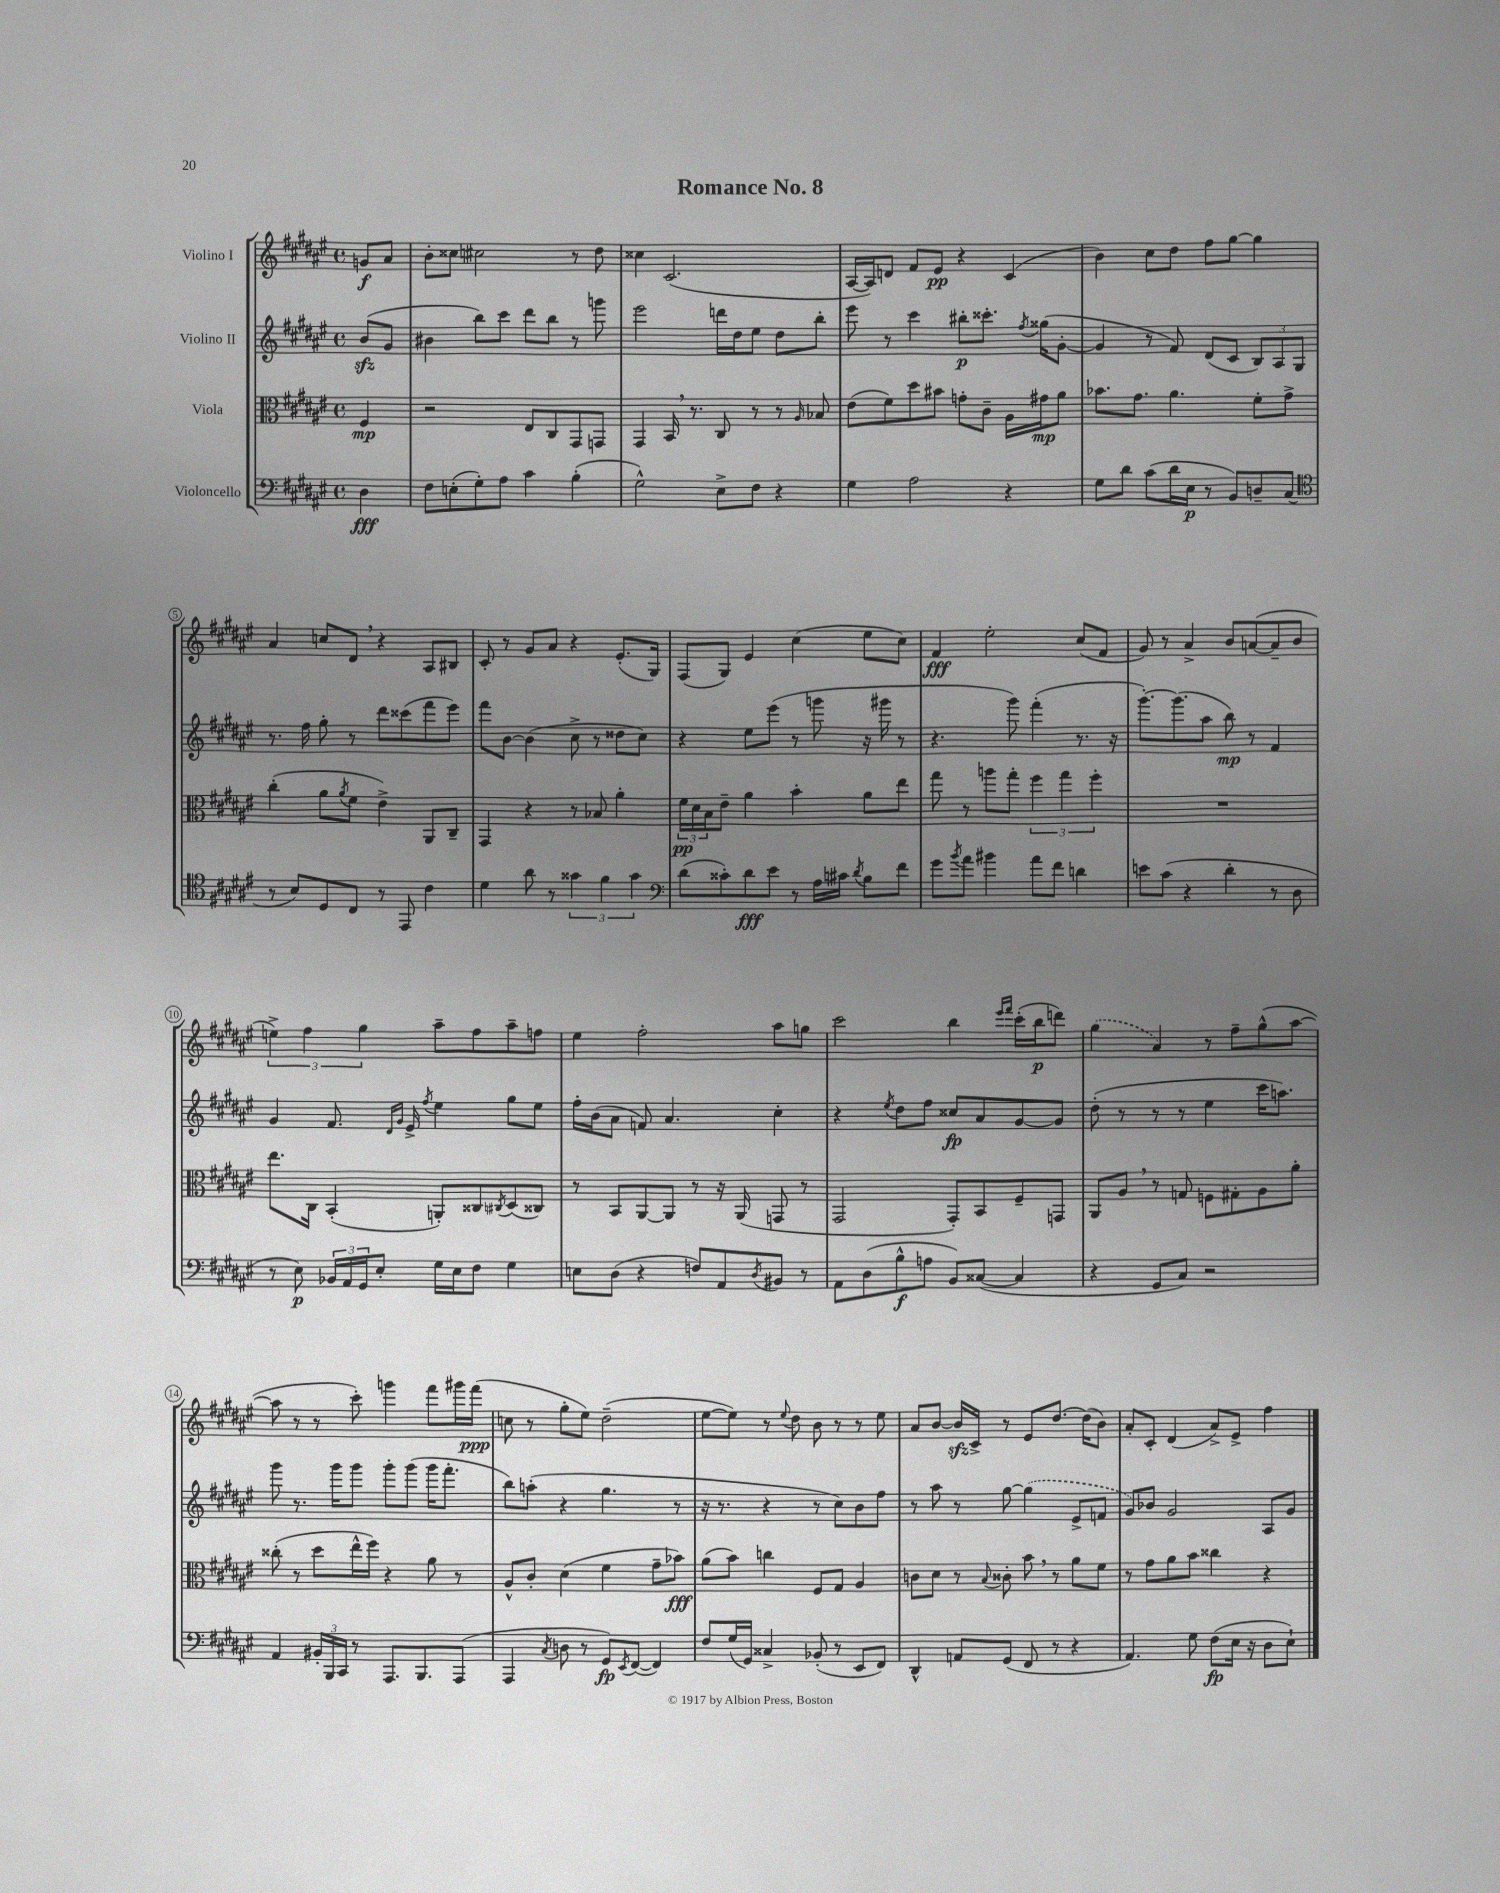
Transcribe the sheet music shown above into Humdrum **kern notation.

**kern	**dynam	**kern	**dynam	**kern	**dynam	**kern	**dynam
*part4	*part4	*part3	*part3	*part2	*part2	*part1	*part1
*staff4	*staff4	*staff3	*staff3	*staff2	*staff2	*staff1	*staff1
*I"Violoncello	*	*I"Viola	*	*I"Violino II	*	*I"Violino I	*
*clefF4	*	*clefC3	*	*clefG2	*	*clefG2	*
*k[f#c#g#d#a#e#]	*	*k[f#c#g#d#a#e#]	*	*k[f#c#g#d#a#e#]	*	*k[f#c#g#d#a#e#]	*
*M4/4	*	*M4/4	*	*M4/4	*	*M4/4	*
*met(c)	*	*met(c)	*	*met(c)	*	*met(c)	*
=	=	=	=	=	=	=	=
4D#\	fff	4F#/	mp	(8bzz/L	.	8gn/L	f
.	.	.	.	8g#/J	.	8a#/J	.
=1	=1	=1	=1	=1	=1	=1	=1
8F#\L	.	2r	.	4b#X\	.	8b'\L	.
(8En'\	.	.	.	.	.	8cc##X\J	.
8G#'\)	.	.	.	8bb\L)	.	2cc#X\	.
8A#\J	.	.	.	8ccc#\J	.	.	.
4c#\	.	8E#/L	.	8ddd#\L	.	.	.
.	.	8C#/	.	8bb\J	.	.	.
(4B'\	.	8GG#/	.	8r	.	8r	.
.	.	8GGn/J	.	8gggn\	.	8dd#\	.
=2	=2	=2	=2	=2	=2	=2	=2
2G#^^\)	.	4GG#/	.	2eee#\	.	4cc##X\	.
.	.	16BB,/	.	.	.	(2.c#/	.
.	.	8.r	.	.	.	.	.
8E#^\L	.	8C#/	.	16dddn\LL	.	.	.
.	.	.	.	16dd#\J	.	.	.
8F#\J	.	8r	.	8ee#\J	.	.	.
4r	.	8r	.	8dd#\L	.	.	.
.	.	16qqA#/	.	.	.	.	.
.	.	8B-X/	.	8bb'\J	.	.	.
=3	=3	=3	=3	=3	=3	=3	=3
4G#\	.	(8e#\L	.	8eee#\	.	[16A#/LL	.
.	.	.	.	.	.	16A#/J])	.
.	.	8f#\)	.	8r	.	8dn/J	.
2A#\	.	8dd#\	.	4ccc#\	.	8f#/L	.
.	.	8b#X\J	.	.	.	8e#/J	pp
.	.	8gn'\L	.	8bb#X'\L	p	4r	.
.	.	8c#~\J	.	8.ccc##X'\J	.	.	.
4r	.	16A#\LL	.	.	.	(4c#/	.
.	.	.	.	8qff#/	.	.	.
.	.	16g#X\J	mp	(16gg##X\KL	.	.	.
.	.	8a#\J	.	[8g#'\J	.	.	.
=4	=4	=4	=4	=4	=4	=4	=4
8G#\L	.	8.b-X\L	.	4g#/]	.	4b\)	.
8d#\J	.	.	.	.	.	.	.
.	.	8.g#\J	.	.	.	.	.
(8c#\L	.	.	.	8r	.	8cc#\L	.
16d#\L	.	4.a#\	.	8f#/)	.	8dd#\J	.
16E#\JJ	p	.	.	.	.	.	.
8r	.	.	.	(8d#/L	.	8ff#\L	.
8BB/L)	.	.	.	8c#/J	.	[8gg#\J	.
8Dn~/	.	8f#'\L	.	12B/L)	.	4gg#\]	.
.	.	.	.	12A#/	.	.	.
(8C#/J	.	8g#^\J	.	.	.	.	.
.	.	.	.	12G#/J	.	.	.
!!LO:LB:g=z
=5	=5	=5	=5	=5	=5	=5	=5
*clefC4	*	*	*	*	*	*	*
8r	.	(4cc#'\	.	8.r	.	4a#/	.
8B/L)	.	.	.	.	.	.	.
.	.	.	.	16ff#\	.	.	.
8D#/	.	8a#\L	.	8gg#'\	.	8ccn/L	.
.	.	8qa#/	.	.	.	.	.
8C#/J	.	8f#\J	.	8r	.	8d#,/J	.
8r	.	4e#^\)	.	8ddd#\L	.	4r	.
8EE#/	.	.	.	(8ccc##X\	.	.	.
4c#\	.	8AA#/L	.	8fff#\	.	8A#/L	.
.	.	8C#~/J	.	8eee#\J)	.	8B#X/J	.
=6	=6	=6	=6	=6	=6	=6	=6
4d#\	.	4GG#/	.	8fff#\L	.	8c#'/	.
.	.	.	.	[8b\J	.	8r	.
8a#\	.	4r	.	(4b\]	.	8g#/L	.
8r	.	.	.	.	.	8a#/J	.
6g##X\	.	8r	.	8cc#^\	.	4r	.
.	.	8B-X/	.	8r	.	.	.
6f#\	.	.	.	.	.	.	.
.	.	4a#'\	.	8dd##X\L	.	(8.e#'/L	.
6g##\	.	.	.	.	.	.	.
.	.	.	.	8cc#\J)	.	.	.
.	.	.	.	.	.	16G#/Jk)	.
=7	=7	=7	=7	=7	=7	=7	=7
*clefF4	*	*	*	*	*	*	*
(8d#\L	.	24f#\LL	pp	4r	.	(8F#/L	.
.	.	24d#\	.	.	.	.	.
.	.	24B\J	.	.	.	.	.
8c##X'\)	.	8e#~\J	.	.	.	8G#/J)	.
8d#\	fff	4a#\	.	8ee#\L	.	4e#/	.
8e#\J	.	.	.	(8eee#\J	.	.	.
8r	.	4b'\	.	8r	.	(4cc#\	.
16A#\LL	.	.	.	8gggn\	.	.	.
16c#X\JJ	.	.	.	.	.	.	.
8qd#/	.	.	.	.	.	.	.
8B\L	.	8a#\L	.	16r	.	8ee#\L	.
.	.	.	.	16ggg#X\	.	.	.
8f#\J	.	8ee#\J	.	8r	.	8cc#\J)	.
=8	=8	=8	=8	=8	=8	=8	=8
8g#\L	.	8gg#\	.	4.r	.	4f#/	fff
8qb/	.	.	.	.	.	.	.
8a#\J	.	8r	.	.	.	.	.
4b#X\	.	8aan\L	.	.	.	2ee#'\	.
.	.	8gg#'\J	.	8ggg#\)	.	.	.
8a#\L	.	6ff#\	.	(4fff#'\	.	.	.
8f#\J	.	.	.	.	.	.	.
.	.	6gg#\	.	.	.	.	.
4dn\	.	.	.	8.r	.	(8cc#/L	.
.	.	6ff#'\	.	.	.	.	.
.	.	.	.	.	.	8f#/J	.
.	.	.	.	16r	.	.	.
=9	=9	=9	=9	=9	=9	=9	=9
8en\L	.	1r	.	[8.ggg#'\L)	.	8g#/)	.
(8c#\J	.	.	.	.	.	8r	.
.	.	.	.	(8.ggg#\]	.	.	.
4r	.	.	.	.	.	4a#^/	.
.	.	.	.	8aa#\J	.	.	.
4d#'\	.	.	.	8bb\)	mp	8b/L	.
.	.	.	.	8r	.	([8an/	.
8r	.	.	.	4f#/	.	8a~/]	.
8D#\	.	.	.	.	.	8b/J	.
!!LO:LB:g=z
=10	=10	=10	=10	=10	=10	=10	=10
8r	.	8.ee#\L	.	4g#/	.	6een^\)	.
8E#\)	p	.	.	.	.	.	.
.	.	.	.	.	.	6ff#\	.
.	.	16C#\Jk	.	.	.	.	.
24BB-X/LL	.	(4BB'/	.	8.f#/	.	.	.
24AA#/	.	.	.	.	.	.	.
24GG#/J	.	.	.	.	.	6gg#\	.
8E#'/J	.	.	.	.	.	.	.
.	.	.	.	16qqd#/LL	.	.	.
.	.	.	.	16qqg#/JJ	.	.	.
.	.	.	.	16e#^/	.	.	.
.	.	.	.	8qff#/	.	.	.
16G#\LL	.	8AAn'/L)	.	4ee#\	.	8aa#~\L	.
16E#\J	.	.	.	.	.	.	.
8F#\J	.	8C##X/	.	.	.	8ff#\	.
.	.	8qC#X/	.	.	.	.	.
4G#\	.	(8D#/	.	8gg#\L	.	8aa#~\	.
.	.	8C##X/J)	.	8ee#\J	.	8ffn\J	.
=11	=11	=11	=11	=11	=11	=11	=11
8En\L	.	8r	.	16ff#'\LL	.	4ee#\	.
.	.	.	.	(16b\J	.	.	.
(8D#\J	.	8BB/L	.	8a#\J	.	.	.
4r	.	[8AA#/	.	8fn/)	.	2ff#'\	.
.	.	8AA#/J]	.	4.a#/	.	.	.
8Fn/L)	.	8r	.	.	.	.	.
8AA#/	.	16r	.	.	.	.	.
.	.	(16AA#/	.	.	.	.	.
8qD#/	.	.	.	.	.	.	.
8BB#X/J	.	8GGn/	.	4cc#'\	.	8aa#\L	.
8r	.	8r	.	.	.	8ggn\J	.
=12	=12	=12	=12	=12	=12	=12	=12
8AA#\L	.	2GG#/	.	4r	.	2ccc#\	.
(8D#\	.	.	.	.	.	.	.
.	.	.	.	8qee#/	.	.	.
8B^^\	f	.	.	8dd#\L	.	.	.
8An\J	.	.	.	8ff#\J	.	.	.
8BB/L)	.	8GG#'/L)	.	8cc##X/L	fp	4bb\	.
([8C##X/J	.	8BB/	.	8a#/	.	.	.
.	.	.	.	.	.	16qqeee#/LL	.
.	.	.	.	.	.	16qqfff#/JJ	.
4C##/]	.	8F#~/	.	[8g#/	.	(16ccc#'\LL	.
.	.	.	.	.	.	16bb\J	p
.	.	8GGn/J	.	8g#/J]	.	8dddn\J)	.
=13	=13	=13	=13	=13	=13	=13	=13
4r	.	8AA#/L	.	(8dd#'\	.	(4gg#\	.
.	.	8A#,/J	.	8r	.	.	.
8GG#/L	.	8r	.	8r	.	4a#/)	.
8C#/J)	.	8Gn/	.	8r	.	.	.
2r	.	8Fn\L	.	4ee#\	.	8r	.
.	.	8G#X'\	.	.	.	8ff#~\L	.
.	.	8A#\	.	16ccc#\KL	.	(8gg#^^\	.
.	.	.	.	8.aan\J)	.	.	.
.	.	8a#'\J	.	.	.	[8aa#\J	.
!!LO:LB:g=z
=14	=14	=14	=14	=14	=14	=14	=14
4AA#/	.	(8cc##X'\	.	8ggg#\	.	8aa#\]	.
.	.	8r	.	8.r	.	8r	.
24BB#X'/LL	.	8dd#\L	.	.	.	8r	.
24BBB/	.	.	.	.	.	.	.
.	.	.	.	16ggg#\KL	.	.	.
24CC#/JJ	.	.	.	.	.	.	.
8r	.	16ee#^^\L	.	8ggg#\J	.	8ccc#'\)	.
.	.	16ff#\JJ)	.	.	.	.	.
8.AAA#/L	.	4r	.	8ggg#'\L	.	4gggn\	.
.	.	.	.	(8ggg#\J	.	.	.
8.BBB/	.	.	.	.	.	.	.
.	.	8a#\	.	16ggg#\KL	.	8fff#\L	.
.	.	.	.	8.fff#'\J	.	.	.
(8AAA#/J	.	8r	.	.	.	16ggg#X\L	.
.	.	.	.	.	.	(16fff#\JJ	ppp
=15	=15	=15	=15	=15	=15	=15	=15
4AAA#/	.	8A#^^/L	.	8bb\L)	.	8ccn\	.
.	.	8c#'/J	.	(8aan'\J	.	8r	.
8qC#/	.	.	.	.	.	.	.
8Dn\	.	(4d#\	.	4r	.	8gg#'\L	.
8r	.	.	.	.	.	8ee#\J)	.
8GG#/L)	fp	4f#\	.	4.gg#\	.	(2dd#~\	.
8qEE#/	.	.	.	.	.	.	.
([8FF#/J	.	.	.	.	.	.	.
4FF#/])	.	8g#~\L	.	.	.	.	.
.	.	8b-X\J)	fff	8r	.	.	.
=16	=16	=16	=16	=16	=16	=16	=16
8F#/L	.	(8a#\L	.	16r	.	[8ee#\L	.
.	.	.	.	8.r	.	.	.
(16G#/L	.	8b\J)	.	.	.	8ee#\J])	.
16GG#/JJ)	.	.	.	.	.	.	.
4C##X^/	.	4ccn\	.	4r	.	8r	.
.	.	.	.	.	.	8qqee#/	.
.	.	.	.	.	.	8dd#\	.
(8BB-X'/	.	8F#/L	.	8r	.	8b\	.
8r	.	8G#/J	.	8cc#\L)	.	8r	.
8EE#/L	.	4A#/	.	8b\	.	8r	.
8FF#/J)	.	.	.	8ff#\J	.	8ee#\	.
=17	=17	=17	=17	=17	=17	=17	=17
4DD#^^/	.	8cn\L	.	8r	.	8a#/L	.
.	.	8d#\J	.	8aa#\	.	[8b/J	.
8AAn/L	.	8r	.	8r	.	16bzz/LL]	.
.	.	.	.	.	.	16c#^/JJ	.
.	.	8qqB/	.	.	.	.	.
(8GG#/J	.	8c##X'\	.	[8gg#\	.	8r	.
8FF#/	.	8b,\	.	(4gg#\]	.	8e#/L	.
8r	.	8r	.	.	.	[8.dd#/J	.
4r	.	8a#\L	.	8e#^/L	.	.	.
.	.	.	.	.	.	(16dd#\KL]	.
.	.	8f#\J	.	8fn/J	.	8b\J)	.
=18	=18	=18	=18	=18	=18	=18	=18
4.AA#/)	.	8r	.	8g#/L)	.	8a#'/L	.
.	.	8g#\L	.	8b-X/J	.	8c#'/J	.
.	.	8a#\	.	2g#/	.	(4d#/	.
8G#\	.	8b\J	.	.	.	.	.
(8F#\L	fp	4cc##X\	.	.	.	8a#^/L)	.
16E#\Jk	.	.	.	.	.	8e#^/J	.
16r	.	.	.	.	.	.	.
8D#\L	.	4r	.	8A#/L	.	4ff#\	.
8E#`\J)	.	.	.	8g#/J	.	.	.
==	==	==	==	==	==	==	==
*-	*-	*-	*-	*-	*-	*-	*-
